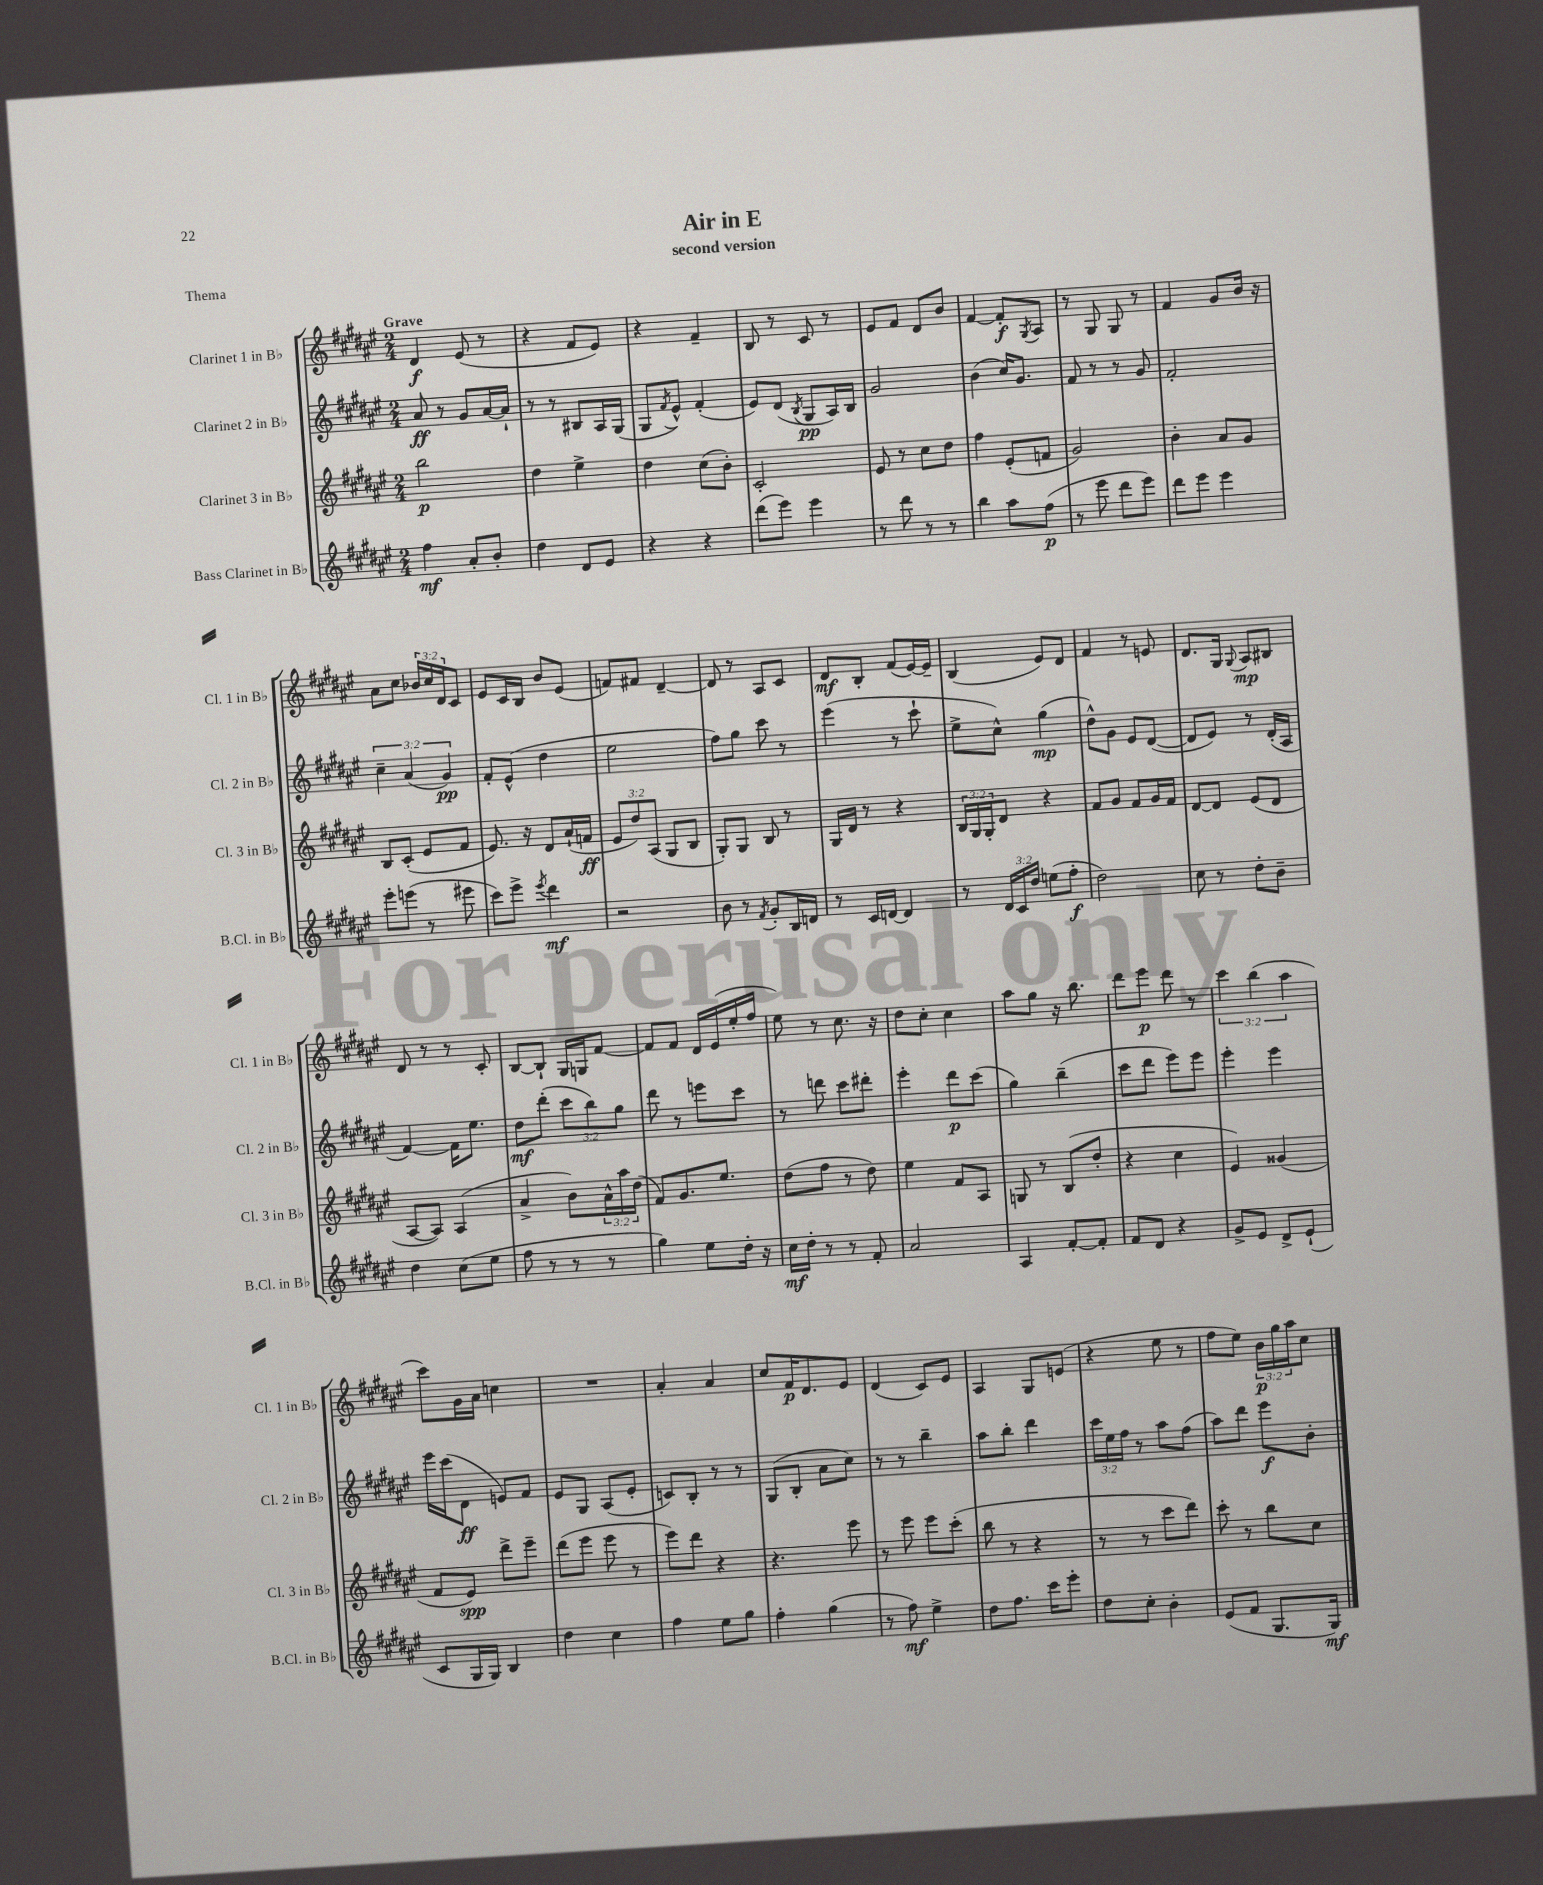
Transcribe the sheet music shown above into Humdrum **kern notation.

**kern	**dynam	**kern	**dynam	**kern	**dynam	**kern	**dynam
*part4	*part4	*part3	*part3	*part2	*part2	*part1	*part1
*staff4	*staff4	*staff3	*staff3	*staff2	*staff2	*staff1	*staff1
*I"Bass Clarinet in B♭	*	*I"Clarinet 3 in B♭	*	*I"Clarinet 2 in B♭	*	*I"Clarinet 1 in B♭	*
*I'B.Cl. in B♭	*	*I'Cl. 3 in B♭	*	*I'Cl. 2 in B♭	*	*I'Cl. 1 in B♭	*
*clefG2	*	*clefG2	*	*clefG2	*	*clefG2	*
*k[f#c#g#d#a#e#]	*	*k[f#c#g#d#a#e#]	*	*k[f#c#g#d#a#e#]	*	*k[f#c#g#d#a#e#]	*
*M2/4	*	*M2/4	*	*M2/4	*	*M2/4	*
=1	=1	=1	=1	=1	=1	=1	=1
!	!	!	!	!	!	!LO:TX:a:B:t=Grave	!
4ff#\	mf	2bb\	p	8a#/	ff	4d#/	f
.	.	.	.	8r	.	.	.
8a#'/L	.	.	.	8g#/L	.	(8e#/	.
8b'/J	.	.	.	[16a#/L	.	8r	.
.	.	.	.	16a#`/JJ]	.	.	.
=2	=2	=2	=2	=2	=2	=2	=2
4dd#\	.	4dd#\	.	8r	.	4r	.
.	.	.	.	8r	.	.	.
8d#/L	.	4ee#^\	.	8B#X/L	.	8f#/L	.
8e#/J	.	.	.	16A#/L	.	8e#/J)	.
.	.	.	.	(16G#/JJ	.	.	.
=3	=3	=3	=3	=3	=3	=3	=3
4r	.	4dd#\	.	8G#/L	.	4r	.
.	.	.	.	8qf#/	.	.	.
.	.	.	.	8e#^^/J)	.	.	.
4r	.	(8cc#\L	.	(4f#'/	.	4f#~/	.
.	.	8b'\J)	.	.	.	.	.
=4	=4	=4	=4	=4	=4	=4	=4
(8ddd#\L	.	2c#'/	.	8e#/L)	.	8B/	.
8eee#\J)	.	.	.	(8d#/J	.	8r	.
.	.	.	.	8qB/	.	.	.
4eee#\	.	.	.	8G#/L	pp	8c#/	.
.	.	.	.	16A#/L)	.	8r	.
.	.	.	.	16B/JJ	.	.	.
=5	=5	=5	=5	=5	=5	=5	=5
8r	.	8e#/	.	2g#/	.	8e#/L	.
8ddd#\	.	8r	.	.	.	8f#/J	.
8r	.	8cc#\L	.	.	.	8d#/L	.
8r	.	8dd#\J	.	.	.	8b/J	.
=6	=6	=6	=6	=6	=6	=6	=6
4bb\	.	4ff#\	.	(4b\	.	[4f#/	.
8aa#\L	.	(8e#'/L	.	16cc#/KL)	.	8f#'/L]	f
.	.	.	.	8.g#/J	.	.	.
.	.	.	.	.	.	8qG#/	.
(8ff#\J	p	8fn/J	.	.	.	8A#/J	.
=7	=7	=7	=7	=7	=7	=7	=7
8r	.	2g#/)	.	8f#/	.	8r	.
8eee#\	.	.	.	8r	.	8G#/	.
8ddd#\L	.	.	.	8r	.	8G#/	.
8eee#\J)	.	.	.	8g#/	.	8r	.
=8	=8	=8	=8	=8	=8	=8	=8
8ddd#\L	.	4b'\	.	2f#'/	.	4f#/	.
8eee#\J	.	.	.	.	.	.	.
4eee#\	.	8a#/L	.	.	.	8g#/L	.
.	.	8g#/J	.	.	.	16b/Jk	.
.	.	.	.	.	.	16r	.
!!LO:LB:g=z
=9	=9	=9	=9	=9	=9	=9	=9
8eee#'\L	.	8B/L	.	6cc#~\	.	8a#\L	.
(8eeen\J	.	(8c#'/J	.	.	.	8cc#\J	.
.	.	.	.	(6a#/	.	.	.
8r	.	8e#/L	.	.	.	24b-X/LL	.
.	.	.	.	.	.	24cc#/	.
.	.	.	.	6g#/)	pp	24d#/J	.
8eee#X\	.	8f#/J	.	.	.	8c#/J	.
=10	=10	=10	=10	=10	=10	=10	=10
8ccc#\L)	.	8.e#/)	.	8f#'/L	.	8e#/L	.
8eee#^\J	.	.	.	(8e#^^/J	.	16c#/L	.
.	.	16r	.	.	.	16B/JJ	.
8qeee#/	.	.	.	.	.	.	.
4ddd#\	mf	8d#/L	.	4dd#\	.	8b/L	.
.	.	(16a#`/L	.	.	.	(8e#/J	.
.	.	16fn/JJ	ff	.	.	.	.
=11	=11	=11	=11	=11	=11	=11	=11
2r	.	12e#/L	.	2ee#\	.	8fn/L)	.
.	.	12dd#/)	.	.	.	.	.
.	.	.	.	.	.	8f#X/J	.
.	.	(12A#/J	.	.	.	.	.
.	.	8G#/L	.	.	.	[4d#~/	.
.	.	8B/J	.	.	.	.	.
=12	=12	=12	=12	=12	=12	=12	=12
8b\	.	8G#'/L)	.	8ff#\L)	.	8d#/]	.
8r	.	8G#/J	.	8gg#\J	.	8r	.
8qf#/	.	.	.	.	.	.	.
8g#'/L	.	8B/	.	8ccc#\	.	8A#/L	.
16B/L	.	8r	.	8r	.	8c#/J	.
16dn/JJ	.	.	.	.	.	.	.
=13	=13	=13	=13	=13	=13	=13	=13
8r	.	16G#/LL	.	(4eee#\	.	8d#/L	mf
.	.	16d#/JJ	.	.	.	.	.
16c#/LL	.	8r	.	.	.	8B'/J	.
[16dn/JJ	.	.	.	.	.	.	.
4d/]	.	4r	.	8r	.	(8f#/L	.
.	.	.	.	8ccc#`\	.	[16e#/L)	.
.	.	.	.	.	.	16e#~/JJ]	.
=14	=14	=14	=14	=14	=14	=14	=14
8r	.	24B/LL	.	8ee#^\L	.	(4B/	.
.	.	24G#/	.	.	.	.	.
.	.	24G#'/J	.	.	.	.	.
24d#/LL	.	8d#/J	.	8cc#^^\J)	.	.	.
24c#/	.	.	.	.	.	.	.
24dd#/JJ	.	.	.	.	.	.	.
(8een\L	.	4r	.	(4gg#\	mp	8e#/L)	.
8ff#'\J	f	.	.	.	.	8d#/J	.
=15	=15	=15	=15	=15	=15	=15	=15
2dd#\)	.	8f#/L	.	8dd#^^\L)	.	4f#/	.
.	.	8g#/J	.	8g#\J	.	.	.
.	.	8f#/L	.	8e#/L	.	8r	.
.	.	16g#/L	.	([8d#/J	.	8en/	.
.	.	16f#/JJ	.	.	.	.	.
=16	=16	=16	=16	=16	=16	=16	=16
8cc#\	.	[8d#/L	.	8d#/L]	.	8.d#/L	.
8r	.	8d#/J]	.	8e#/J)	.	.	.
.	.	.	.	.	.	16G#/Jk	.
.	.	.	.	.	.	8qqG#/	.
8dd#'\L	.	(8e#/L	.	8r	.	8A#/L	mp
8b~\J	.	8d#/J	.	(16d#'/LL	.	8B#X/J	.
.	.	.	.	16A#/JJ	.	.	.
!!LO:LB:g=z
=17	=17	=17	=17	=17	=17	=17	=17
4dd#\	.	[8A#/L	.	[4f#/)	.	8d#/	.
.	.	8A#/J])	.	.	.	8r	.
(8cc#\L	.	(4A#/	.	16f#\KL]	.	8r	.
.	.	.	.	8.ee#\J	.	.	.
8ee#\J	.	.	.	.	.	8c#'/	.
=18	=18	=18	=18	=18	=18	=18	=18
8ff#\	.	4a#^/	.	8dd#\L	mf	[8B/L	.
8r	.	.	.	(8ddd#'\J	.	8B`/J]	.
8r	.	8b\L)	.	12ccc#\L	.	16G#/LL	.
.	.	.	.	.	.	16Gn/J	.
.	.	.	.	12bb\)	.	.	.
8r	.	24a#^^\L	.	.	.	[8f#/J	.
.	.	24aa#\	.	12gg#\J	.	.	.
.	.	(24dd#\JJ	.	.	.	.	.
=19	=19	=19	=19	=19	=19	=19	=19
4gg#\)	.	8f#/L)	.	8ddd#\	.	8f#/L]	.
.	.	8.g#/	.	8r	.	8f#/J	.
8ee#\L	.	.	.	8eeen\L	.	16d#/LL	.
.	.	8.ee#/J	.	.	.	(16e#/	.
16dd#'\Jk	.	.	.	8ccc#\J	.	16ee#'/	.
16r	.	.	.	.	.	16ff#/JJ	.
=20	=20	=20	=20	=20	=20	=20	=20
16cc#\LL	mf	(8dd#\L	.	8r	.	8ee#\)	.
16dd#'\JJ	.	.	.	.	.	.	.
8r	.	8ff#\J	.	8dddn\	.	8r	.
8r	.	8r	.	8ccc#\L	.	8.cc#\	.
8f#'/	.	8dd#\)	.	8ddd#X'\J	.	.	.
.	.	.	.	.	.	16r	.
=21	=21	=21	=21	=21	=21	=21	=21
2a#/	.	4ee#\	.	4eee#'\	.	8dd#\L	.
.	.	.	.	.	.	8cc#'\J	.
.	.	8f#/L	.	8ddd#\L	p	4cc#\	.
.	.	8A#/J	.	(8ccc#\J	.	.	.
=22	=22	=22	=22	=22	=22	=22	=22
4A#/	.	8Gn/	.	4gg#\)	.	8aa#\L	.
.	.	8r	.	.	.	8gg#\J	.
[8f#'/L	.	(8B/L	.	(4bb~\	.	16r	.
.	.	.	.	.	.	8.bb\	.
8f#'/J]	.	8dd#'/J	.	.	.	.	.
=23	=23	=23	=23	=23	=23	=23	=23
8f#/L	.	4r	.	8ccc#\L	.	8ddd#\L	.
8d#/J	.	.	.	8ddd#\J	.	8eee#\J	p
4r	.	4cc#\	.	8eee#\L)	.	8ddd#\	.
.	.	.	.	8eee#\J	.	8r	.
=24	=24	=24	=24	=24	=24	=24	=24
8g#^/L	.	4e#/)	.	4eee#'\	.	6ccc#\	.
8e#/J	.	.	.	.	.	.	.
.	.	.	.	.	.	(6bb\	.
8d#^/L	.	(4g##X/	.	4eee#\	.	.	.
.	.	.	.	.	.	6aa#\	.
(8e#`/J	.	.	.	.	.	.	.
!!LO:LB:g=z
=25	=25	=25	=25	=25	=25	=25	=25
8c#/L	.	8f#/L	.	16eee#\LL	.	8ccc#\L)	.
.	.	.	.	(16ccc#\J	.	.	.
16G#/L	.	8e#/J)	spp	8d#\J	ff	16g#\L	.
16G#/JJ)	.	.	.	.	.	16a#\JJ	.
4B/	.	8ddd#^\L	.	8en/L)	.	4ccn\	.
.	.	8eee#~\J	.	8f#/J	.	.	.
=26	=26	=26	=26	=26	=26	=26	=26
4dd#\	.	(8ddd#\L	.	8e#/L	.	2r	.
.	.	8eee#\J	.	8G#/J	.	.	.
4cc#\	.	8eee#\	.	(8A#/L	.	.	.
.	.	8r	.	8e#'/J	.	.	.
=27	=27	=27	=27	=27	=27	=27	=27
4ff#\	.	8eee#\L)	.	8cn/L)	.	4a#'/	.
.	.	8ddd#\J	.	8B'/J	.	.	.
8ee#\L	.	4r	.	8r	.	4a#/	.
8gg#\J	.	.	.	8r	.	.	.
=28	=28	=28	=28	=28	=28	=28	=28
4ff#'\	.	4.r	.	(8G#/L	.	8cc#/L	.
.	.	.	.	8B'/J	.	16f#/K	p
.	.	.	.	.	.	8.d#/	.
(4gg#\	.	.	.	8a#\L	.	.	.
.	.	8eee#\	.	8cc#\J)	.	8e#/J	.
=29	=29	=29	=29	=29	=29	=29	=29
8r	.	8r	.	8r	.	(4d#/	.
8ff#\)	mf	8eee#\	.	8r	.	.	.
4ee#^\	.	8eee#\L	.	4bb~\	.	8c#/L)	.
.	.	(8ccc#'\J	.	.	.	8e#/J	.
=30	=30	=30	=30	=30	=30	=30	=30
8dd#\L	.	8bb\	.	8aa#\L	.	4A#/	.
8.ff#\J	.	8r	.	8bb'\J	.	.	.
.	.	4r	.	4ddd#\	.	8G#/L	.
16ccc#\KL	.	.	.	.	.	.	.
8eee#'\J	.	.	.	.	.	(8en/J	.
=31	=31	=31	=31	=31	=31	=31	=31
8dd#\L	.	8r	.	24ccc#\LL	.	4r	.
.	.	.	.	24ee#\	.	.	.
.	.	.	.	24ff#\JJ	.	.	.
8cc#'\J	.	8r	.	8r	.	.	.
4b'\	.	8ccc#\L	.	8aa#\L	.	8ee#\	.
.	.	8ddd#\J)	.	(8ff#\J	.	8r	.
=32	=32	=32	=32	=32	=32	=32	=32
(8e#/L	.	8ccc#'\	.	8aa#\L)	.	8ff#\L	.
8f#/J	.	8r	.	8ddd#\J	.	8ee#\J)	.
8.G#/L	.	8bb\L	.	8eee#\L	f	24b\LL	p
.	.	.	.	.	.	24gg#\	.
.	.	.	.	.	.	24aa#\J	.
.	.	8cc#\J	.	8b'\J	.	8cc#\J	.
16G#/Jk)	mf	.	.	.	.	.	.
==	==	==	==	==	==	==	==
*-	*-	*-	*-	*-	*-	*-	*-
